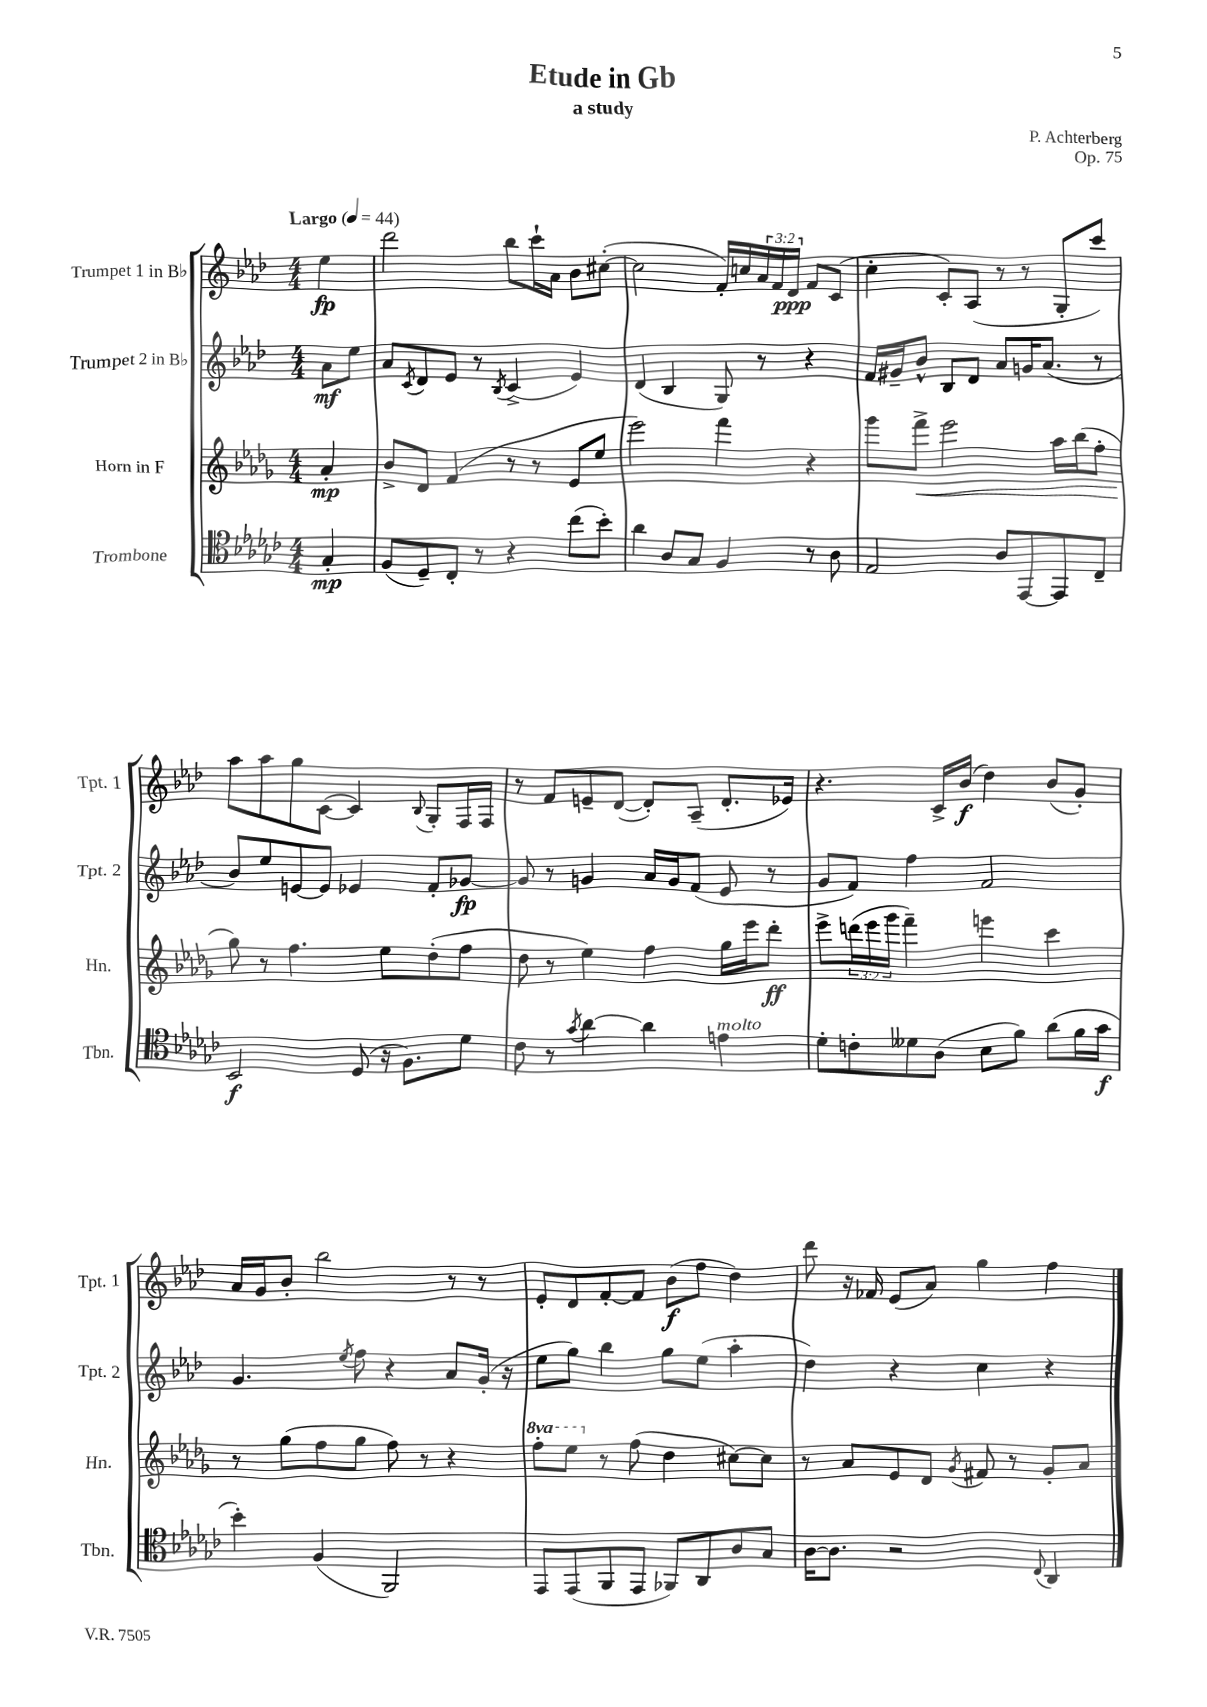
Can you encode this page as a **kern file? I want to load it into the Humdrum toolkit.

**kern	**kern	**kern	**kern
*staff4	*staff3	*staff2	*staff1
*clefC4	*clefG2	*clefG2	*clefG2
*k[b-e-a-d-g-c-]	*k[b-e-a-d-g-]	*k[b-e-a-d-]	*k[b-e-a-d-]
*M4/4	*M4/4	*M4/4	*M4/4
*MM44	*MM44	*MM44	*MM44
4G-'	4a-'	8a-	4ee-
.	.	8ee-	.
=	=	=	=
(8F	8b-^	8a-	2ddd-
.	.	8qc	.
8D-~)	8d-	8d-	.
8C-'	(4f	8e-	.
8r	.	8r	.
.	.	8qB-	.
4r	8r	(4c^	8bb-
.	8r	.	16ccc`
.	.	.	16a-
(8cc-	8e-	4e-)	8b-
8b-')	8ee-	.	([8cc#'
=	=	=	=
4a-	2eee-)	(4d-	2cc#]
8A-	.	4B-	.
8G-	.	.	.
4F	4fff	8G)	16f')
.	.	.	16cc
.	.	8r	24a-
.	.	.	24f
.	.	.	24d-
8r	4r	4r	8f
8A-	.	.	(8c
=	=	=	=
2E-	8ggg-	16f	4cc'
.	.	16g#~	.
.	8fff^	8b-^^	.
.	2eee-	8B-	8c')
.	.	8d-	(8A-
8A-	.	8a-	8r
[8EE-	.	16g	8r
.	.	(8.a-	.
8EE-]	16aa-	.	8G'
.	(16bb-	.	.
8C-~	8ff'	8r	8ccc)
=	=	=	=
2BB-	8gg-)	8b-)	8aa-
.	8r	8ee-	8aa-
.	4.ff	[8e	8gg
.	.	8e]	([8c
(8D-	.	4e-	4c])
16r	8ee-	.	.
8.F)	.	.	.
.	.	.	8qqB-
.	(8dd-'	8f'	8G'
8d-	8ff	[8g-	16F
.	.	.	16F
=	=	=	=
8c-	8dd-	8g-]	8r
8r	8r	8r	8f
8qg-	.	.	.
[4a-	4ee-)	4g	8e~
.	.	.	([8d-
4a-]	4ff	16a-	8d-'])
.	.	16g	.
.	.	(8f	(8A-~
4e	16gg-	8e-	8.d-'
.	16eee-	.	.
.	8ddd-'	8r	.
.	.	.	16e-)
=	=	=	=
8d-'	8eee-^	8g	4.r
8c'	(24ddd	8f)	.
.	24eee-	.	.
.	24ggg-	.	.
8d--	4fff~)	4ff	.
(8A-	.	.	16c^
.	.	.	(16b-
8B-	4eee	2f	4dd-)
8f)	.	.	.
(8a-	4ccc	.	(8b-
16f	.	.	8g')
16g-	.	.	.
=	=	=	=
4b-')	8r	4.g	16a-
.	.	.	16g
.	(8gg-	.	8b-'
(4F	8ff	.	2bb-
.	.	8qee-	.
.	8gg-	8ff	.
2FF)	8ff)	4r	.
.	8r	.	.
.	4r	8a-	8r
.	.	(16g'	8r
.	.	16r	.
=	=	=	=
8EE-	8fff'	8ee-	8e-'
(8EE-	8eee-	8gg)	8d-
8FF	8r	4bb-	[8f'
8EE-	(8ff	.	8f]
8FF-)	4dd-	8gg	(8b-
8AA-	.	(8ee-	8ff
8A-	[8cc#)	4aa-'	4dd-)
8G-	8cc#]	.	.
=	=	=	=
[16A-	8r	4dd-)	8ddd-
8.A-]	.	.	.
.	8a-	.	16r
.	.	.	16f-
2r	8e-	4r	(8e-
.	8d-	.	8a-)
.	8qg-	.	.
.	8f#	4cc	4gg
.	8r	.	.
8qqC-	.	.	.
4AA-	8g-'	4r	4ff
.	8a-	.	.
==	==	==	==
*-	*-	*-	*-
